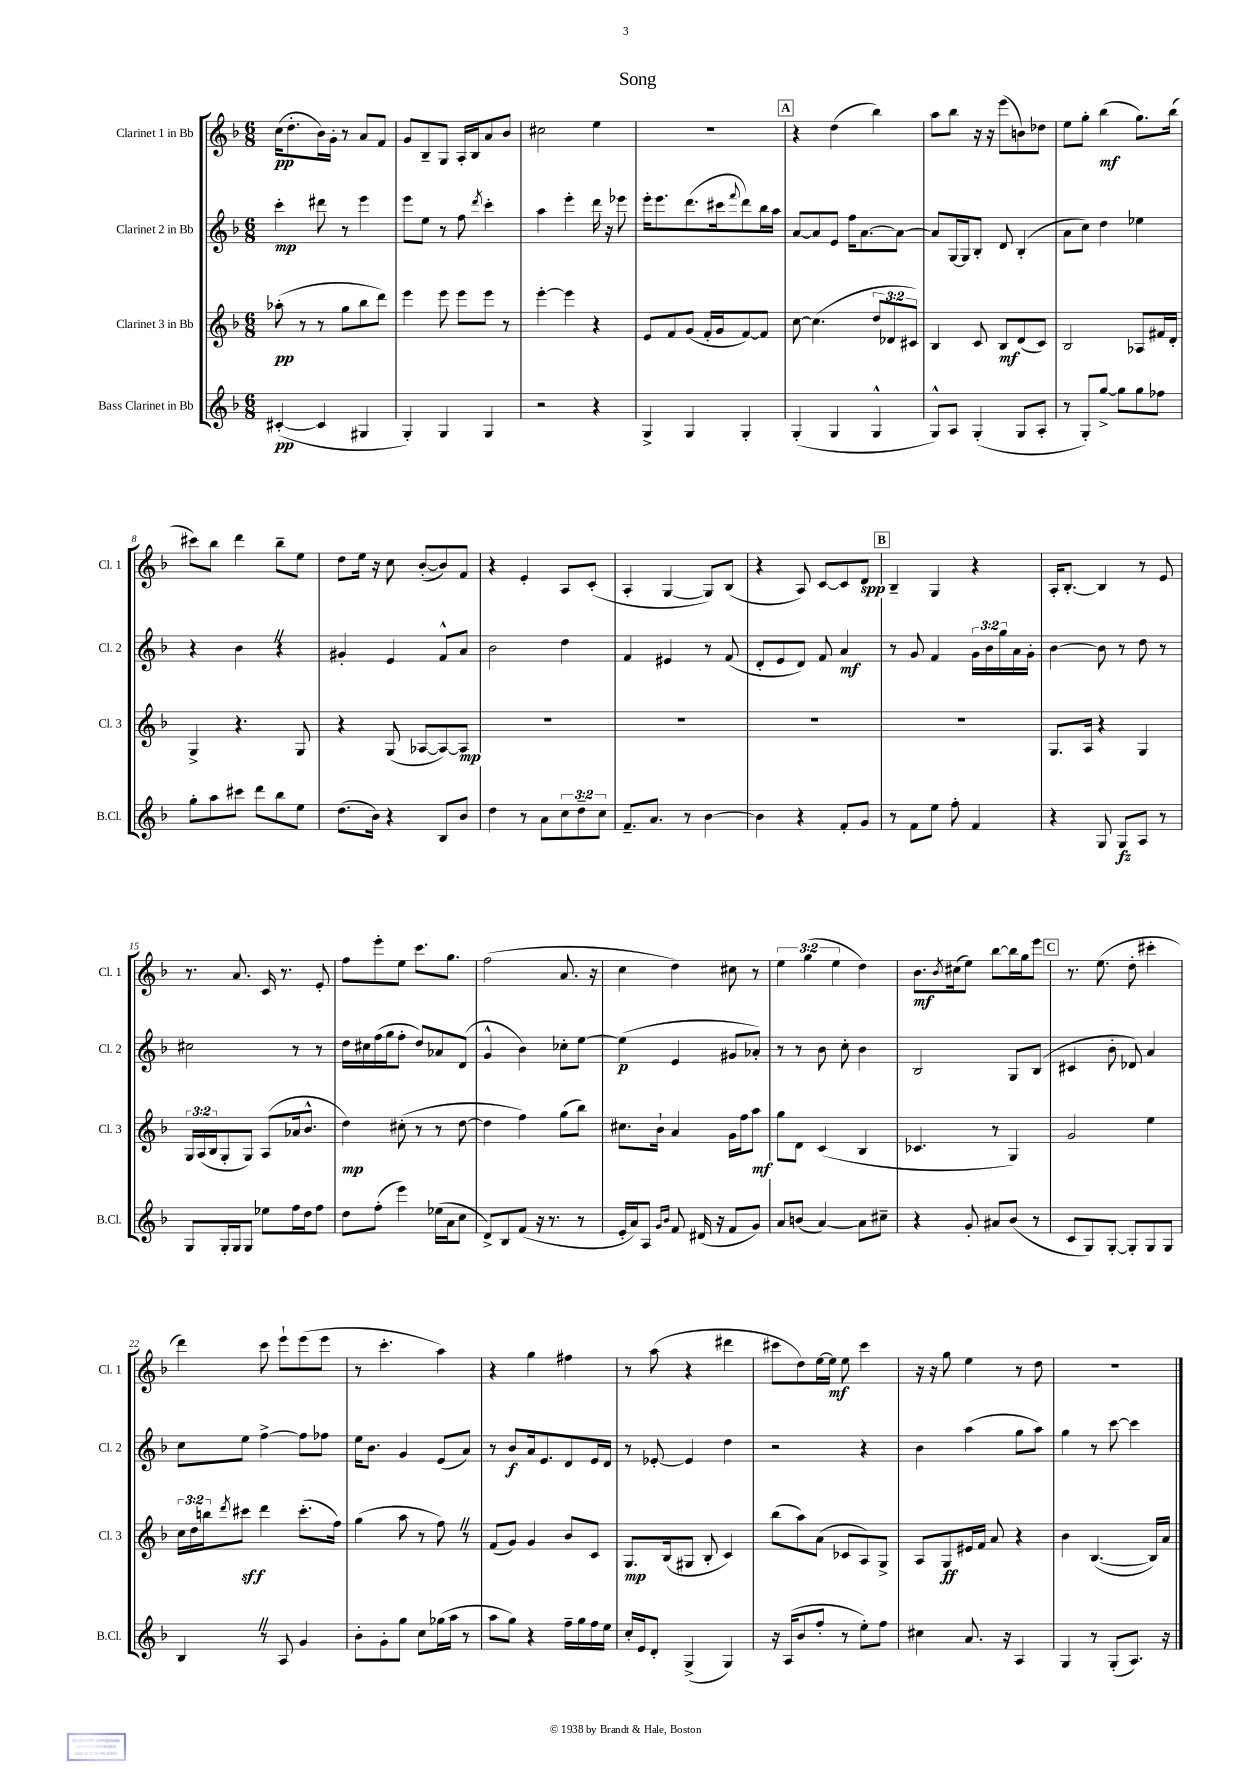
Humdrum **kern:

**kern	**kern	**kern	**kern
*staff4	*staff3	*staff2	*staff1
*clefG2	*clefG2	*clefG2	*clefG2
*k[b-]	*k[b-]	*k[b-]	*k[b-]
*M6/8	*M6/8	*M6/8	*M6/8
([4c#'	(8aa-'	4ccc'	(16cc
.	.	.	8.dd'
.	8r	.	.
4c#]	8r	8ddd#	16b-)
.	.	.	16g'
.	8gg	8r	8r
4G#	8bb-	4eee	8a
.	8ddd)	.	8f
=	=	=	=
4G')	4eee	8eee	8g
.	.	8ee	8B-~
4G	8eee	8r	8G
.	8eee	8ff	16A'
.	.	.	16B-
.	.	8qddd	.
4G	8eee	4ccc'	8a
.	8r	.	8b-
=	=	=	=
2r	[4eee'	4aa	2cc#
.	4eee]	4eee'	.
4r	4r	16ddd	4ee
.	.	16r	.
.	.	8eee-	.
=	=	=	=
4G^	8e	16eee'	2.r
.	.	8.eee	.
.	8f	.	.
4G	(8g	(8.ddd	.
.	16f'	.	.
.	16g	16ccc#	.
.	.	8qqfff	.
4G'	[8f)	8ddd)	.
.	8f]	16bb-	.
.	.	16aa	.
=	=	=	=
(4G'	[8cc	[8a	4r
.	(4.cc]	8a]	.
4G	.	8e	(4dd
.	.	16ff	.
.	.	[8.a	.
4G^^	12dd	.	4bb-)
.	12d-	.	.
.	.	8a_	.
.	12c#)	.	.
=	=	=	=
8G^^)	4B-	8a]	8aa
8A	.	[16G	8bb-
.	.	16G]	.
(4G'	8c	8B-'	16r
.	.	.	16r
.	8B-	8d	(8eee
8G	(8d	(4B-'	8b)
8A'	8c)	.	8dd-
=	=	=	=
8r	2B-	8a	8ee
8G')	.	8cc)	8gg'
[8gg^	.	4dd	(4bb-
8gg]	.	.	.
8gg	8A-	4ee-	8.gg)
8ff-	16f#	.	.
.	16d'	.	(16bb-
=	=	=	=
8gg'	4G^	4r	8ccc#)
8aa	.	.	8bb-
8ccc#	4.r	4b-	4ddd
8ddd	.	.	.
8bb-	.	4r	8bb-~
8ee	8G	.	8ee
=	=	=	=
(8.dd	4r	4g#'	8dd
.	.	.	16ee
16b-)	.	.	16r
4r	(8G	4e	8cc
.	[8A-	.	([8b-'
8B-	8A-_)	8f^^	8b-])
8b-	8A-]	8a	8f
=	=	=	=
4dd	2.r	2b-	4r
8r	.	.	4e'
8a	.	.	.
12cc	.	4dd	8A
12dd~	.	.	.
.	.	.	(8c'
12cc	.	.	.
=	=	=	=
8.f~	2.r	4f	4A'
8.a	.	.	.
.	.	4e#	[4G
8r	.	.	.
[4b-	.	8r	8G])
.	.	(8f	(8B-
=	=	=	=
4b-]	2.r	8d'	4r
.	.	8e	.
4r	.	8d)	8A)
.	.	8f	[8c
8f'	.	4a	8c]
8g	.	.	8d
=	=	=	=
8r	2.r	8r	4B-~
8f	.	8g	.
8ee	.	4f	4G
8ff'	.	.	.
4f	.	24g	4r
.	.	24b-	.
.	.	24gg	.
.	.	16a	.
.	.	16g'	.
=	=	=	=
4r	8.G	[4b-	16A'
.	.	.	[8.B-'
.	16A	.	.
8G	4r	8b-]	4B-]
8G	.	8r	.
8A	4G	8dd	8r
8r	.	8r	8e
=	=	=	=
8G	24G	2cc#	8.r
.	(24A	.	.
.	24B-	.	.
16G'	8G'	.	.
16G	.	.	8.a
8G	8G)	.	.
8ee-	(8A	.	16c
.	.	.	8.r
16ff	16a-	8r	.
16dd	8.b-^^	.	.
8ff	.	8r	8e'
=	=	=	=
8dd	4dd)	16dd	8ff
.	.	16cc#	.
(8ff'	.	(16ff	8eee'
.	.	16gg	.
4eee)	(8cc#'	8ff'	8ee
.	8r	8dd)	8.ccc
(16ee-	8r	8a-	.
16a	.	.	8.gg
8cc	[8dd	(8d	.
=	=	=	=
8d^)	4dd]	4g^^	(2ff
8B-	.	.	.
(8f	4ff)	4b-)	.
16r	.	.	.
8.r	.	.	.
.	(8gg	8cc-'	8.a
8r	8bb-)	[8ee	.
.	.	.	16r
=	=	=	=
16e'	8.cc#	(4ee]	4cc
16a)	.	.	.
8A	.	.	.
.	16b-`	.	.
16qqg	.	.	.
16qqb-	.	.	.
8f	4a	4e	4dd)
(16d#	.	.	.
16r	.	.	.
8f	16g	8g#	8cc#
.	16ff	.	.
8g)	8aa	8a-')	8r
=	=	=	=
8a	8gg	8r	6ee
(8b	8d	8r	.
.	.	.	(6gg
[4a)	(4c	8b-	.
.	.	.	6ee
.	.	8cc'	.
8a]	4B-	4b-	4dd)
8cc#~	.	.	.
=	=	=	=
4r	4.c-	2B-	8.b-
.	.	.	8qb-
.	.	.	(16cc#
8g'	.	.	8ee)
8a#	8r	.	[8bb-
(8b-	4G)	8G	16bb-]
.	.	.	16gg
8r	.	(8B-	8eee
=	=	=	=
8c	2g	4c#	8.r
8G)	.	.	.
.	.	.	(8.ee
[8G'	.	8b-'	.
8G']	.	8d-)	8dd'
8G	4ee	4a	4ccc#'
8G	.	.	.
=	=	=	=
4B-	24cc	8cc	4ddd)
.	24dd	.	.
.	24bb	.	.
.	8qddd	.	.
.	8ccc#	8ee	.
8r	4ddd	[4ff^	8ccc
8A	.	.	8eee`
4g	(8.ccc#'	8ff]	(8eee
.	.	8ff-	8eee
.	16ff)	.	.
=	=	=	=
8b-'	(4gg	16ee	8r
.	.	8.b-	.
8g'	.	.	4.ccc'
8gg	8aa	4g	.
8cc	8r	.	.
(16gg-	8ff)	(8e	4aa)
16aa	.	.	.
8r	8r	8a)	.
=	=	=	=
8aa	(8f	8r	4r
8gg)	8g)	8b-	.
4r	4g	16a	4gg
.	.	8.e	.
16ff~	8b-	8d	4ff#
16gg	.	.	.
16ff	8c	16e	.
16ee	.	16d	.
=	=	=	=
16cc'	8.G	8r	8r
16e	.	.	.
8d'	.	[8e-'	(8aa
.	(16B-	.	.
(4G^	8G#	4e-]	4r
.	8B-'	.	.
4G)	4c)	4dd	4ddd#
=	=	=	=
16r	(8bb-	2r	8ccc#
(16A	.	.	.
8b-	8aa)	.	8dd)
8ff'	(8a	.	[16ee
.	.	.	16ee]
8r	8c-	.	8ee
8ee')	8A)	4r	4ccc#
8ff	8G^	.	.
=	=	=	=
4cc#	8A	4b-	16r
.	.	.	16r
.	8G	.	8gg
8.a	16e#	(4aa	4ee
.	16f	.	.
.	8a	.	.
16r	.	.	.
4A	4r	8gg	8r
.	.	8aa)	8dd
=	=	=	=
4G	4b-	4gg	2.r
8r	([4.B-	8r	.
(8G'	.	[8ccc	.
8.A)	.	4ccc]	.
.	16B-])	.	.
16r	16a	.	.
==	==	==	==
*-	*-	*-	*-
